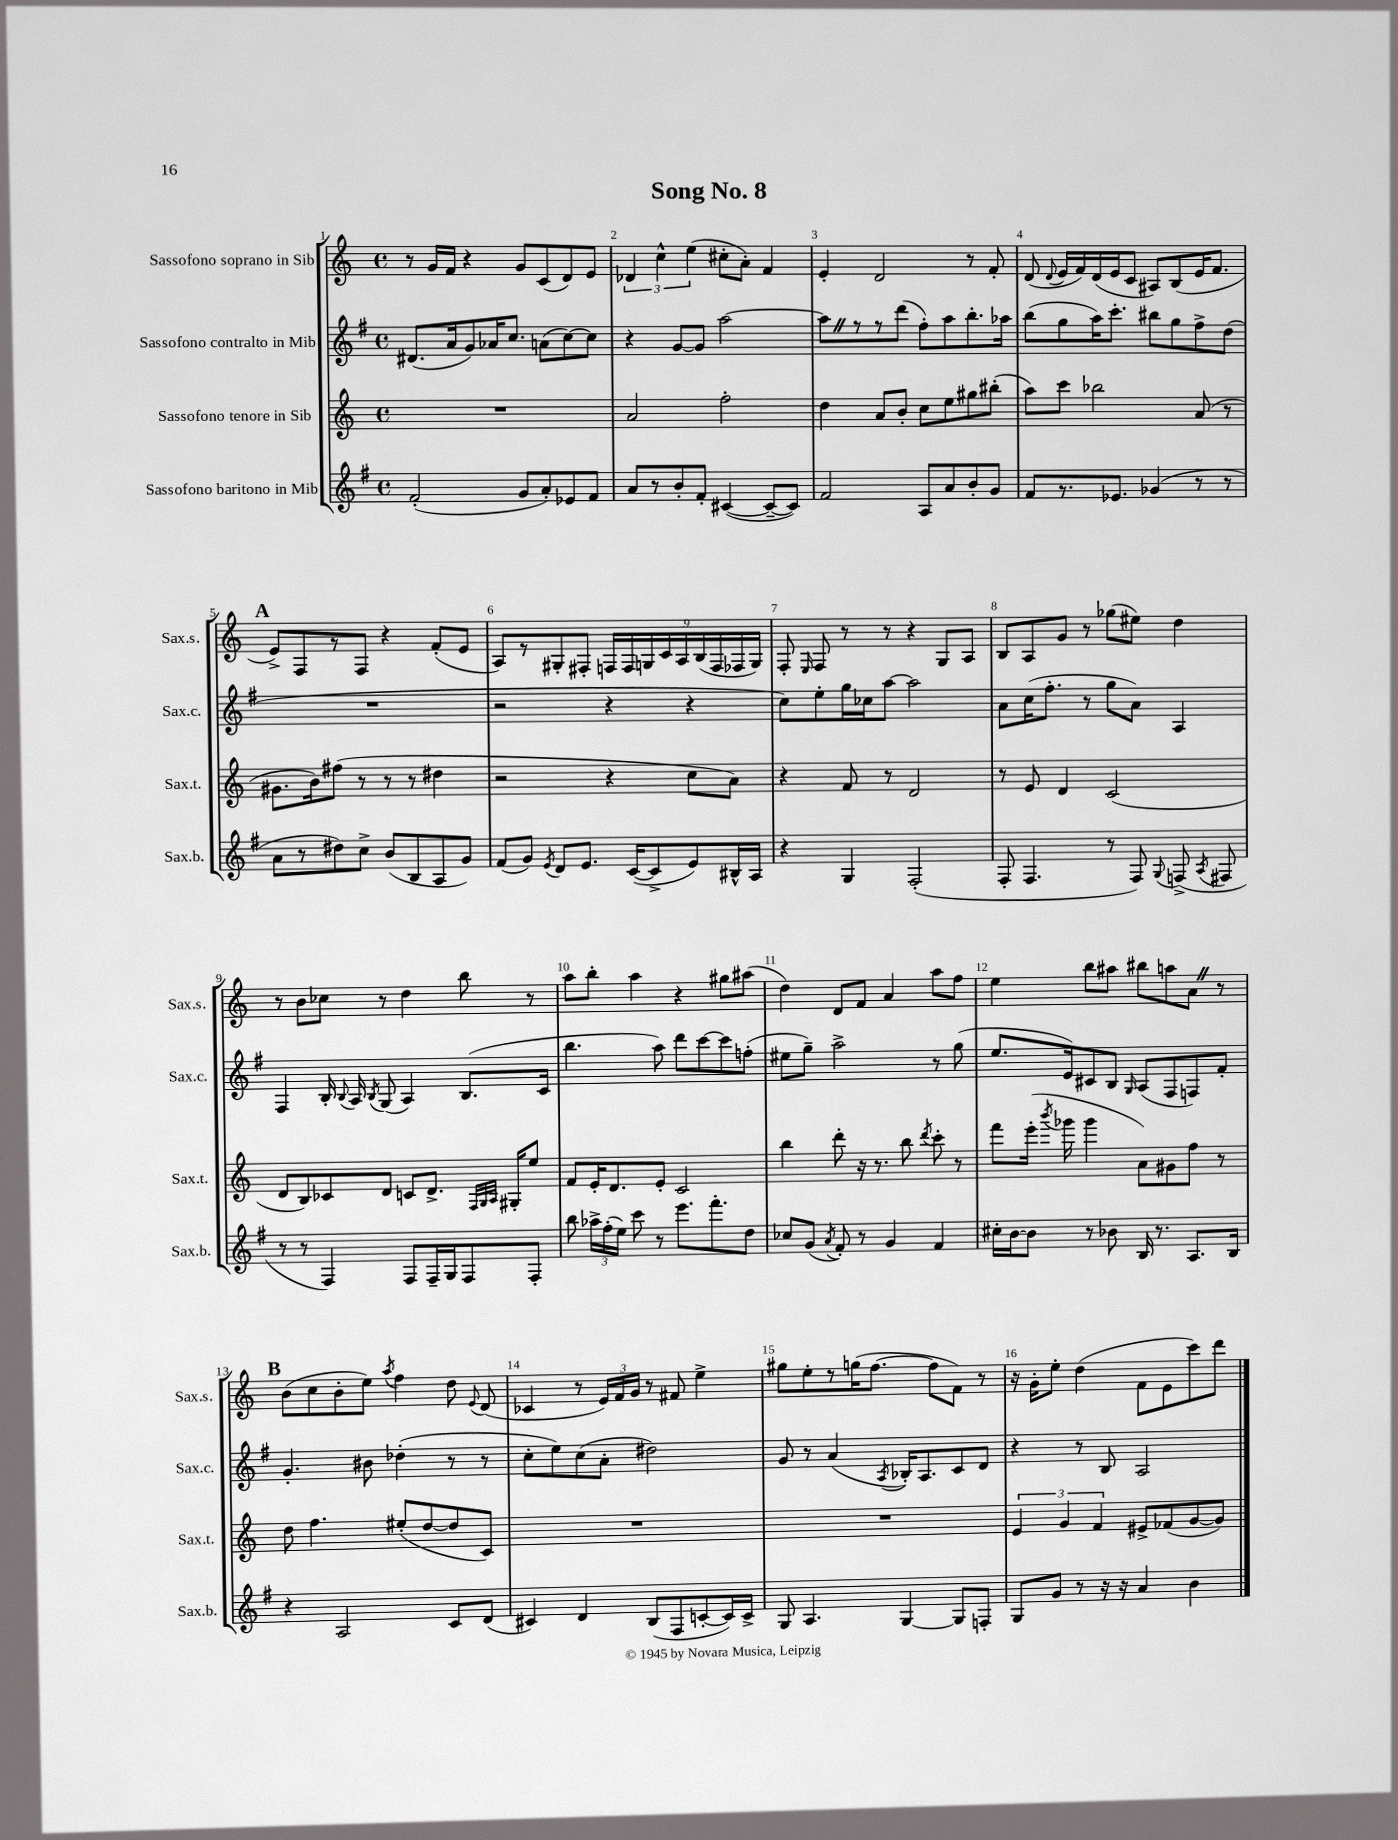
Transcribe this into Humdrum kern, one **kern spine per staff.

**kern	**kern	**kern	**kern
*part4	*part3	*part2	*part1
*staff4	*staff3	*staff2	*staff1
*I"Sassofono baritono in Mib	*I"Sassofono tenore in Sib	*I"Sassofono contralto in Mib	*I"Sassofono soprano in Sib
*I'Sax.b.	*I'Sax.t.	*I'Sax.c.	*I'Sax.s.
*clefG2	*clefG2	*clefG2	*clefG2
*k[f#]	*k[]	*k[f#]	*k[]
*M4/4	*M4/4	*M4/4	*M4/4
*met(c)	*met(c)	*met(c)	*met(c)
=1	=1	=1	=1
(2f#'/	1r	(8.d#X/L	8r
.	.	.	16g/LL
.	.	16a/k	16f/JJ
.	.	8g/)	4r
.	.	16a-X/K	.
.	.	8.cc/J	.
8g/L	.	.	8g/L
8a'/)	.	(8an\L	(8c/
8e-X/	.	[8cc\)	8d/)
8f#/J	.	8cc\J]	8e/J
=2	=2	=2	=2
8a/L	2a/	4r	6d-X/
8r	.	.	.
.	.	.	6cc^^\
8b'/	.	[8g/L	.
.	.	.	(6ee\
8f#'/J	.	8g/J]	.
([4c#X/	2ff'\	[2aa\	8cc#X'\L
.	.	.	8a'\J)
8c#~/L_	.	.	4f/
8c#/J])	.	.	.
=3	=3	=3	=3
2f#/	4dd\	8aaZ\L]	4e'/
.	.	8r	.
.	8a/L	8r	2d/
.	8b'/J	(8ddd\J	.
8A/L	8cc\L	8ff#'\L)	.
8a/	8ee\	8aa\	.
8b'/	8gg#X\	8.bb'\	8r
8g/J	(8bb#X'\J	.	8f'/
.	.	16aa-X\Jk	.
=4	=4	=4	=4
8f#/L	8aa\L)	(8bb\L	(8d/
.	.	.	8qqd/
8.r	8ccc\J	8gg\	16e/LL
.	.	.	16f/)
.	2bb-X\	16aa\K)	(16d/
8.e-X/J	.	8.ccc'\J	16e/J
.	.	.	8c/J
(4g-X/	.	8bb#X\L	8A#X/L)
.	.	8gg\	(8B/
8r	(8a/	8ff#^\	16e/K
.	.	.	8.f/J
8r	8r	(8dd\J	.
!!LO:LB:g=z
!!LO:REH:place=s1:t=A
=5	=5	=5	=5
8a\L	8.g#X\L	1r	8e^/L)
8r	.	.	8F/
.	16b\k)	.	.
8dd#X\)	(8ff#X\J	.	8r
8cc^\J	8r	.	8F/J
(8b/L	8r	.	4r
8B/	8r	.	.
8A/	4dd#X\	.	(8f'/L
8g/J)	.	.	8e/J
=6	=6	=6	=6
(8f#/L	2r	2r	8A/L)
8g/J)	.	.	8r
8qe/	.	.	.
8d/L	.	.	8G#X'/
8.e/J	.	.	8F#X'/J
.	4r	4r	18Fn/LL
.	.	.	18F/
([16c/KL	.	.	.
.	.	.	18Gn/
8c^/]	.	.	.
.	.	.	18c/
.	.	.	18A/
8e/)	8cc\L	4r	.
.	.	.	(18B/
.	.	.	18F/
16B#X^^/L	8a\J)	.	.
.	.	.	18F-X/
16A/JJ	.	.	.
.	.	.	18G/JJ)
=7	=7	=7	=7
4r	4r	8cc\L)	8F'/
.	.	.	16qqE/
.	.	8ee'\	8F/
4G/	8f/	16gg\L	8r
.	.	16cc-X\J	.
.	8r	[8aa\J	8r
(2F#'/	2d/	2aa\]	4r
.	.	.	8G/L
.	.	.	8A/J
=8	=8	=8	=8
8F#'/	8r	8a\L	8B/L
4.F#/	8e/	(16cc\K	8A/
.	.	8.ff#'\J	.
.	4d/	.	8g/J
.	.	8r	8r
8r	(2c/	8gg\L	(8gg-X\L
8F#/)	.	8a\J)	8ee#X\J)
8qqG/	.	.	.
(8Fn^/	.	4A/	4dd\
8qA/	.	.	.
8F#X/	.	.	.
!!LO:LB:g=z
=9	=9	=9	=9
8r	8d/L	4F#/	8r
8r	8B/)	.	8b\L
4F#/)	8c-X/	16B'/	8cc-X\J
.	.	8qqB/	.
.	.	16A/	.
.	.	8qB/	.
.	8d/J	(8G/	8r
8F#/L	8cn/L	4A/)	4dd\
16F#~/L	8.d^/J	.	.
16G/J	.	.	.
8F#/	.	(8.B/L	8bb\
.	32qqF/LLL	.	.
.	32qqG/	.	.
.	32qqA/JJJ	.	.
.	16G#X'/KL	.	.
8F#'/J	8ee/J	.	8r
.	.	16c/Jk	.
=10	=10	=10	=10
8bb\	8f/L	4.bb\	8aa\L
24aa-X^\LL	16e'/K	.	8bb'\J
(24ff#'\	.	.	.
.	8.d/	.	.
24ee\JJ)	.	.	.
8ccc\	.	.	4aa\
8r	8e'/J	8aa\)	.
8.eee\L	2c/	8ddd\L	4r
.	.	[8ccc\	.
8.fff#'\	.	.	.
.	.	8ccc\]	8gg#X\L
8dd\J	.	(8ffn'\J	(8aa#X\J
=11	=11	=11	=11
8cc-X/L	4bb\	8ee#X\L	4dd\)
(8g/J	.	8gg~\J)	.
8qa/	.	.	.
8f#'/)	8ddd'\	2aa^\	8d/L
8r	16r	.	8f/J
.	8.r	.	.
4g/	.	.	4a/
.	8bb\	.	.
.	8qddd/	.	.
4f#/	8ccc'\	8r	8aa\L
.	8r	(8gg\	8ff\J
=12	=12	=12	=12
16cc#X'\LL	8fff\L	8.ee/L	4ee\
[16b\J	.	.	.
8b\J]	(16eee'\Jk	.	.
.	8qbbb/	.	.
.	16ggg-X\	16e/k)	.
8r	4ggg-\	8c#X/	8bb\L
8b-X\	.	8B/J	8aa#X\J
.	.	16qqG/	.
16B/	8a\L)	(8A/L	8bb#X\L
8.r	.	.	.
.	8g#X\	8F#/	8aan\
8.A/L	8ff\J	8Fn/)	8aZ\J
.	8r	8f#'/J	8r
16B/Jk	.	.	.
!!LO:LB:g=z
!!LO:REH:place=s1:t=B
=13	=13	=13	=13
4r	8dd\	4.g'/	(8b\L
.	4.ff\	.	8cc\
2A/	.	.	8b'\
.	.	8b#X\	8ee\J)
.	.	.	8qaa/
.	(8ee#X'/L	(4dd-X'\	4ff\
.	[8dd/	.	.
8c/L	8dd/]	8r	8dd\
.	.	.	8qqe/
(8d/J	8c/J)	8r	(8d/
=14	=14	=14	=14
4c#X/)	1r	8cc'\L	4c-X/
.	.	8ee\)	.
4d/	.	(8cc\	8r
.	.	8a'\J	24e/LL)
.	.	.	24f/
.	.	.	24g/JJ
(8B/L	.	2dd#X\)	8r
8F#/	.	.	8f#X/
[8cn'/	.	.	4ee^\
16c/L])	.	.	.
16c^/JJ	.	.	.
=15	=15	=15	=15
8G/	1r	8g/	8gg#X\L
4.A/	.	8r	8ee'\
.	.	(4a/	8r
.	.	.	(16ggn\K
.	.	.	[8.ff\J
.	.	8qA/	.
[4G/	.	16B-X'/KL)	.
.	.	8.A/	.
.	.	.	8ff\L]
8G/L]	.	8c/	8f\J)
8Fn'/J	.	8d/J	8r
=16	=16	=16	=16
8G/L	6e/	4r	16r
.	.	.	16g'\KL
8g/J	.	.	8ee'\J
.	6g/	.	.
8r	.	8r	(4dd\
.	6f/	.	.
16r	.	8B/	.
16r	.	.	.
4a/	8e#X^/L	2A/	8f\L
.	(8f-X/	.	8e\
4b\	[8g/	.	8ccc\)
.	8g/J])	.	8ddd\J
==	==	==	==
*-	*-	*-	*-
